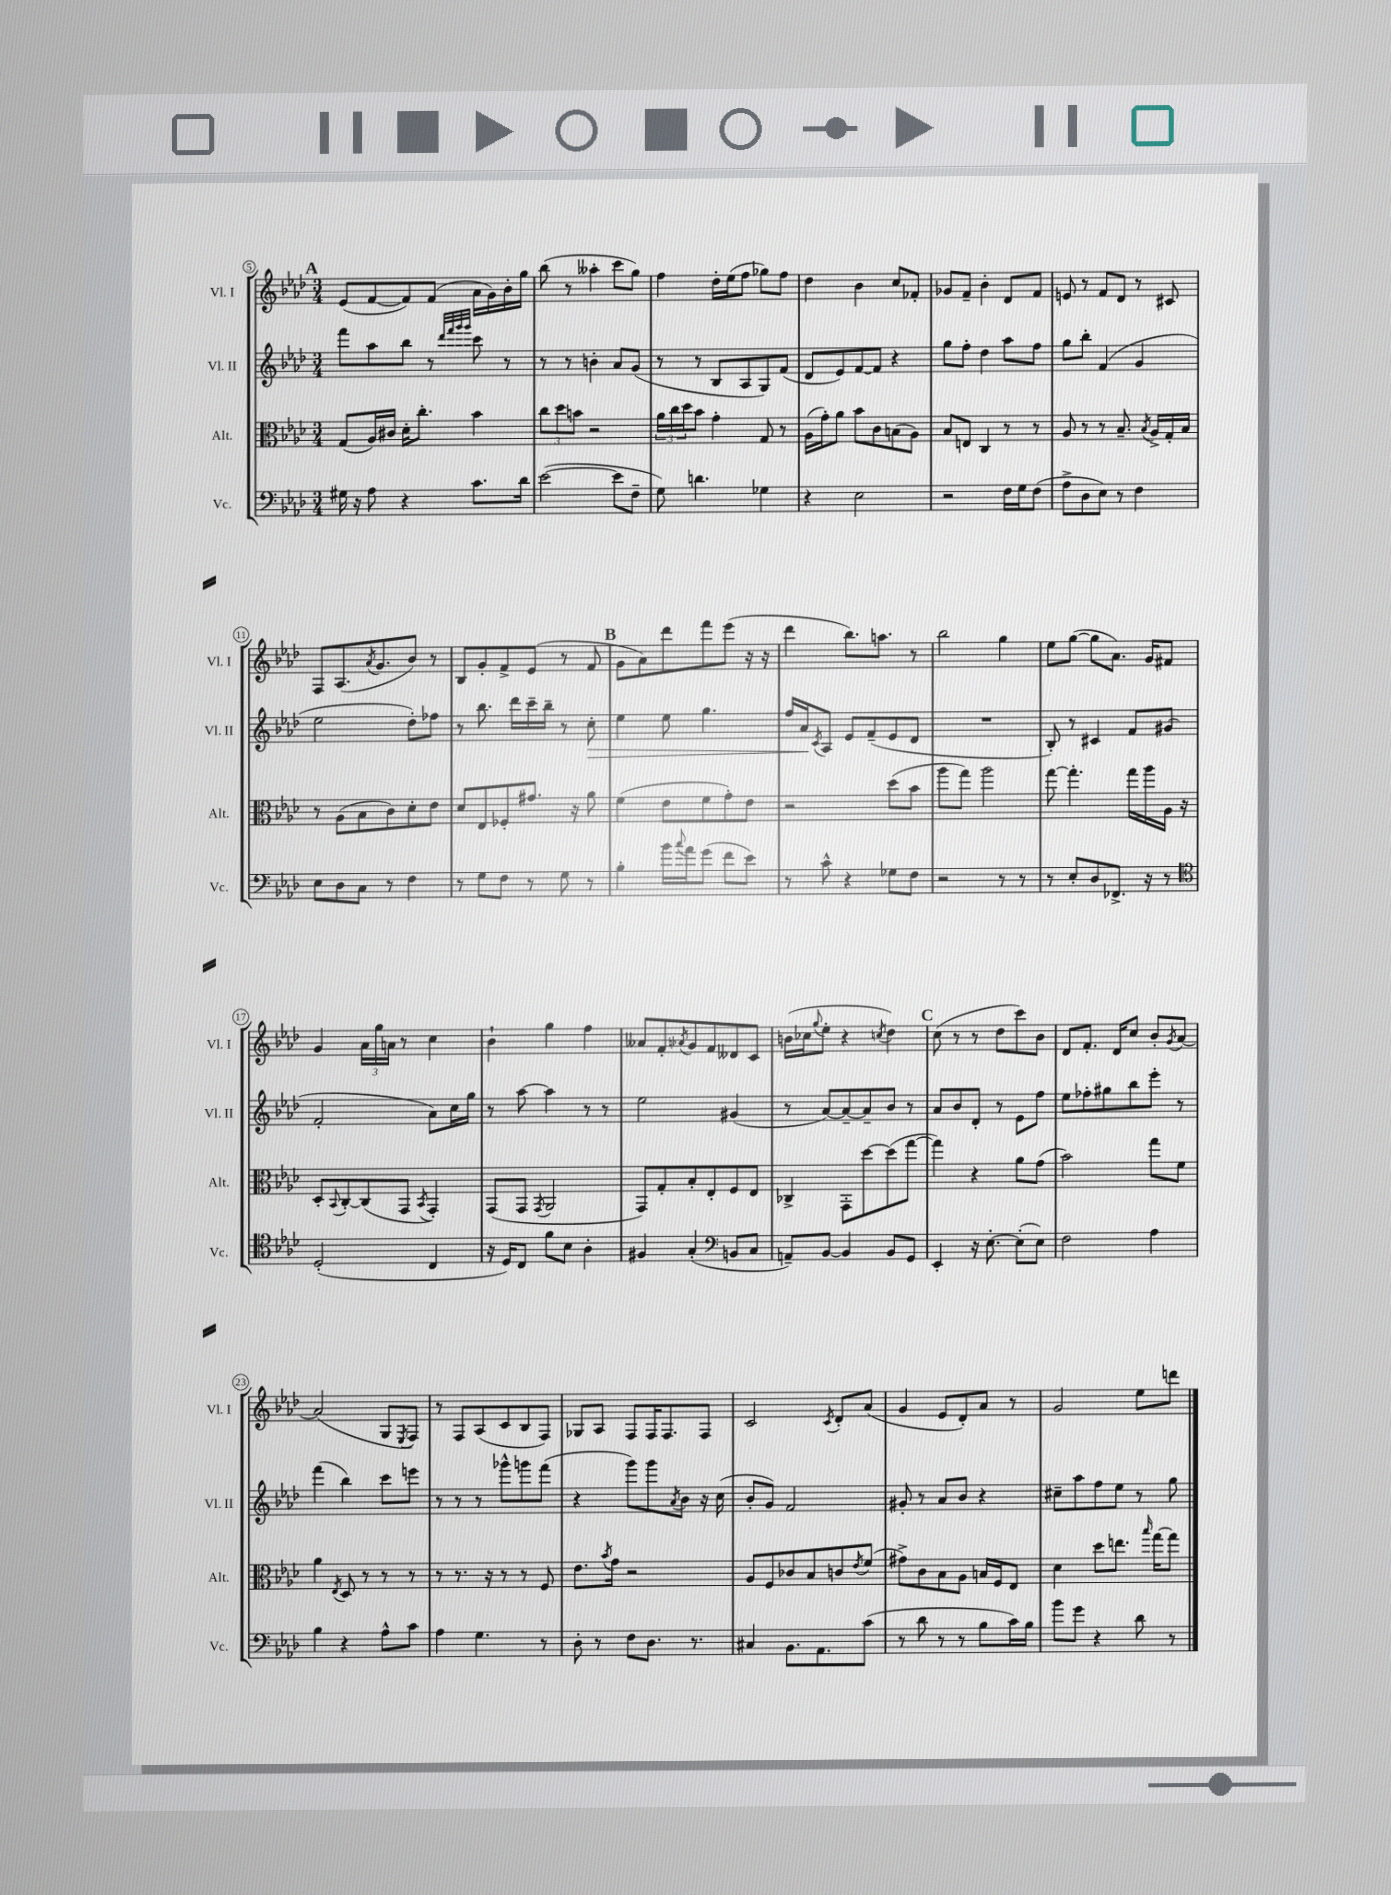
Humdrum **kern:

**kern	**kern	**kern	**dynam	**kern
*part4	*part3	*part2	*part2	*part1
*staff4	*staff3	*staff2	*staff2	*staff1
*I"Vc.	*I"Alt.	*I"Vl. II	*	*I"Vl. I
*I'Vc.	*I'Alt.	*I'Vl. II	*	*I'Vl. I
*clefF4	*clefC3	*clefG2	*	*clefG2
*k[b-e-a-d-]	*k[b-e-a-d-]	*k[b-e-a-d-]	*	*k[b-e-a-d-]
*M3/4	*M3/4	*M3/4	*	*M3/4
!!LO:REH:place=s1:t=A
=5	=5	=5	=5	=5
16G#X\	(8G/L	8fff\L	.	(8e-/L
16r	.	.	.	.
8A-\	16A-/L)	8aa-\	.	[8f/
.	16c#X/JJ	.	.	.
4r	16d-'\KL	8bb-\J	.	8f/])
.	8.cc'\J	.	.	.
.	.	8r	.	(8f/J
.	.	32qqddd-/LLL	.	.
.	.	32qqfff/	.	.
.	.	32qqggg/	.	.
.	.	32qqggg/JJJ	.	.
8.c\L	4b-\	8ccc\	.	16a-\LL
.	.	.	.	16g\)
.	.	8r	.	16b-'\
16d-\Jk	.	.	.	16gg\JJ
=6	=6	=6	=6	=6
([2e-\	12cc\L	8r	.	(8bb-\
.	12dd-\	.	.	.
.	.	8r	.	8r
.	12bn\J	.	.	.
.	2r	4bn'\	.	4aa--X'\
8e-\L]	.	8a-/L	.	8ccc\L
8F~\J	.	(8g/J	.	8gg\J)
=7	=7	=7	=7	=7
8G\)	24a-\LL	8r	.	4ff\
.	24cc\	.	.	.
.	24dd-\J	.	.	.
4.dn\	8b-\J	8r	.	.
.	4g'\	8B-/L	.	16dd-'\LL
.	.	.	.	(16ee-\J
.	.	8A-/	.	8ff\J
4G-X\	8G/	8G/)	.	8gg-X\L)
.	8r	(8f/J	.	8ff\J
=8	=8	=8	=8	=8
4r	(16A-\LL	8d-/L	.	4dd-\
.	16g'\J)	.	.	.
.	8a-\J	8e-/)	.	.
2E-\	8b-\L	[8f/	.	4b-\
.	8c\	8f/J]	.	.
.	(8Bn\	4r	.	8cc/L
.	8A-\J)	.	.	8f-X'/J
=9	=9	=9	=9	=9
2r	8B-/L	8gg\L	.	8g-X/L
.	8En/J	8ff'\J	.	8f~/J
.	4C/	4dd-\	.	4b-'\
16F\LL	8r	8aa-\L	.	8d-/L
16G\J	.	.	.	.
(8F\J	8r	8ff\J	.	8f/J
=10	=10	=10	=10	=10
8A-^\L	8A-/	8gg\L	.	8en/
8D-\	8r	8bb-'\J	.	8r
8E-\J)	8r	(4f/	.	8f/L
8r	8.B-~/	.	.	8d-/J
4F\	.	4g/	.	8r
.	8qB-/	.	.	.
.	16A-^/LL	.	.	.
.	16G'/	.	.	8c#X/
.	16B-/JJ	.	.	.
!!LO:LB:g=z
=11	=11	=11	=11	=11
8E-\L	8r	2ee-\	.	8F/L
8D-\	(8A-\L	.	.	(8.A-/
8C\J	8B-\	.	.	.
.	.	.	.	8qa-/
.	.	.	.	8.g/
8r	8c\)	.	.	.
4F\	8d-'\	8dd-'\L)	.	8b-/J)
.	8e-\J	8ff-X\J	.	8r
=12	=12	=12	=12	=12
8r	8d-/L	8r	.	8B-/L
8G\L	8E-/	8.bb-\	.	8g'/
8F\J	8F-X'/	.	.	8f^/
.	.	16ddd-\LL	.	.
8r	8.g#X/J	16ccc~\	.	(8e-/J
.	.	16bb-~\JJ	.	.
8G\	.	8r	.	8r
.	16r	.	.	.
!	!	!	!LO:HP:b	!
8r	8a-\	8cc'\	>	8f/
!!LO:REH:place=s1:t=B
=13	=13	=13	=13	=13
4B-'\	(4f\	4ee-\	.	8g\L
.	.	.	.	8a-\)
16b-\LL	8e-\L	8ee-\	.	8ddd-\
8qqcc/	.	.	.	.
16a-\J	.	.	.	.
(8g\J	8f\	4.gg\	.	8fff\
8f\L	8g'\)	.	.	(8eee-\J
8e-\J)	8e-\J	.	.	16r
.	.	.	.	16r
=14	=14	=14	=14	=14
8r	2r	16ff/LL	.	4ddd-\
.	.	16a-/J	.	.
.	.	8qc/	.	.
8c^^\	.	8A-/J	]	.
4r	.	8e-/L	.	8.bb-\L)
.	.	(8f~/	.	.
.	.	.	.	8.aan\J
8G-X\L	(8dd-\L	8e-/	.	.
8F\J	8b-\J	8d-/J	.	8r
=15	=15	=15	=15	=15
2r	8aa-\L	2.r	.	2bb-\
.	8gg\J)	.	.	.
.	2aa-\	.	.	.
8r	.	.	.	4gg\
8r	.	.	.	.
=16	=16	=16	=16	=16
8r	[8gg\	8B-'/)	.	8ee-\L
8E-'/L	4.gg'\]	8r	.	([8gg\J
8D-/	.	4c#X/	.	8gg\L]
8.FF-X^/J	.	.	.	8.a-\J)
.	16gg\LL	8f/L	.	.
16r	16aa-\	.	.	16g/KL
8r	16A-\JJ	(8g#X/J	.	8f#X/J
.	16r	.	.	.
!!LO:LB:g=z
=17	=17	=17	=17	=17
*clefC4	*	*	*	*
(2D-'/	8D-'/L	2f'/	.	4g/
.	8qqBB-/	.	.	.
.	[8C'/	.	.	.
.	(8C/]	.	.	24a-\LL
.	.	.	.	24gg\
.	.	.	.	24an\JJ
.	8GG/J	.	.	8r
.	8qBB-/	.	.	.
4C/	4GG'/)	8a-\L)	.	4cc\
.	.	16cc\L	.	.
.	.	16gg\JJ	.	.
=18	=18	=18	=18	=18
16r	(8GG/L	8r	.	4b-`\
16D-/KL)	.	.	.	.
8C/J	8GG/J	[8aa-\	.	.
.	8qGG/	.	.	.
8f\L	2AA-/	4aa-\]	.	4gg\
8B-\J	.	.	.	.
4A-'\	.	8r	.	4ff\
.	.	8r	.	.
=19	=19	=19	=19	=19
4F#X/	8GG/L)	2ee-\	.	8a--X/L
.	8G'/	.	.	8f'/
.	.	.	.	8qa-X/
(4G'/	8B-'/	.	.	8g/
.	8E-'/	.	.	8f/
*clefF4	*	*	*	*
8BBn/L	8F/	(4g#X/	.	8d--X/
8C/J	8E-/J	.	.	8c/J
=20	=20	=20	=20	=20
8AAn~/L)	4C-X^/	8r	.	(16bn\LL
.	.	.	.	16cc-X\J
.	.	.	.	8qqgg/
[8BB-/J	.	[8a-/L)	.	8ee-'\J
4BB-/]	8GG'\L	8a-~/_	.	4r
.	[8dd-\	8a-~/]	.	.
.	.	.	.	8qccn/
8BB-/L	(8dd-\]	8b-/J	.	4dd-\)
8GG/J	[8gg\J	8r	.	.
!!LO:REH:place=s1:t=C
=21	=21	=21	=21	=21
4EE-'/	4gg\])	8a-/L	.	(8cc\
.	.	8b-/	.	8r
16r	4r	8d-'/J	.	8r
[8.E-'\	.	.	.	.
.	.	8r	.	8dd-\L
(8E-'\L]	8a-\L	8e-\L	.	8ccc\)
8E-\J)	(8g\J	8ff\J	.	8b-\J
=22	=22	=22	=22	=22
2F\	2b-\)	8ee-\L	.	8d-/L
.	.	8ff-X'\	.	8.f'/J
.	.	8gg#X\	.	.
.	.	.	.	16d-/KL
.	.	8bb-\	.	8cc/J
4A-\	8gg\L	8eee-'\J	.	8b-'/L
.	.	.	.	8qg/
.	8f\J	8r	.	[8a-/J
!!LO:LB:g=z
=23	=23	=23	=23	=23
4B-\	4a-\	(4fff\	.	(2a-/]
.	8qE-/	.	.	.
4r	8D-/	4bb-\)	.	.
.	8r	.	.	.
8A-^^\L	8r	8ccc\L	.	8G/L
.	.	.	.	8qE-/
8c\J	8r	8eeen\J	.	8F/J)
=24	=24	=24	=24	=24
4A-\	8r	8r	.	8r
.	8.r	8r	.	8F/L
4.G\	.	8r	.	(8A-/
.	16r	.	.	.
.	8r	8ggg-X^^\L	.	8c/
.	8r	8gggn\	.	8B-/
8r	8F/	(8fff\J	.	8F/J)
=25	=25	=25	=25	=25
8D-'\	8.e-\L	4r	.	8G-X/L
8r	.	.	.	8A-/J
.	8qb-/	.	.	.
.	16g\Jk	.	.	.
8F\L	2r	8ggg\L)	.	8F/L
8.D-\J	.	8ggg\	.	16F/K
.	.	.	.	8.F/
.	.	8qa-/	.	.
.	.	8b-\J	.	.
8.r	.	.	.	.
.	.	16r	.	8F/J
.	.	(16cc\	.	.
=26	=26	=26	=26	=26
4C#X/	8A-/L	8b-'/L	.	2c/
.	8F/	8g/J)	.	.
8.BB-\L	8c-X/	2f/	.	.
.	8B-/	.	.	.
8.AA-\	.	.	.	.
.	.	.	.	8qc/
.	8cn/	.	.	8d-'/L
.	8qe-/	.	.	.
(8c\J	(8f/J	.	.	(8a-/J
=27	=27	=27	=27	=27
8r	8g#X^\L)	8g#X'/	.	4g/
8d-\	8c\	8r	.	.
8r	8B-\	8a-/L	.	8e-/L
8r	8A-\J	8b-/J	.	8d-'/)
8B-\L	16Bn/LL	4r	.	8a-/J
.	16F/J	.	.	.
16c\L)	8E-/J	.	.	8r
16B-\JJ	.	.	.	.
=28	=28	=28	=28	=28
8b-\L	4d-\	8cc#X~\L	.	2g/
8g\J	.	8aa-\	.	.
4r	8dd-\L	8ff\	.	.
.	8.een\J	8ee-\J	.	.
8d-\	.	8r	.	8ee-\L
.	16qqbb-/	.	.	.
.	[16gg\KL	.	.	.
8r	8gg\J]	8gg\	.	8dddn\J
==	==	==	==	==
*-	*-	*-	*-	*-
